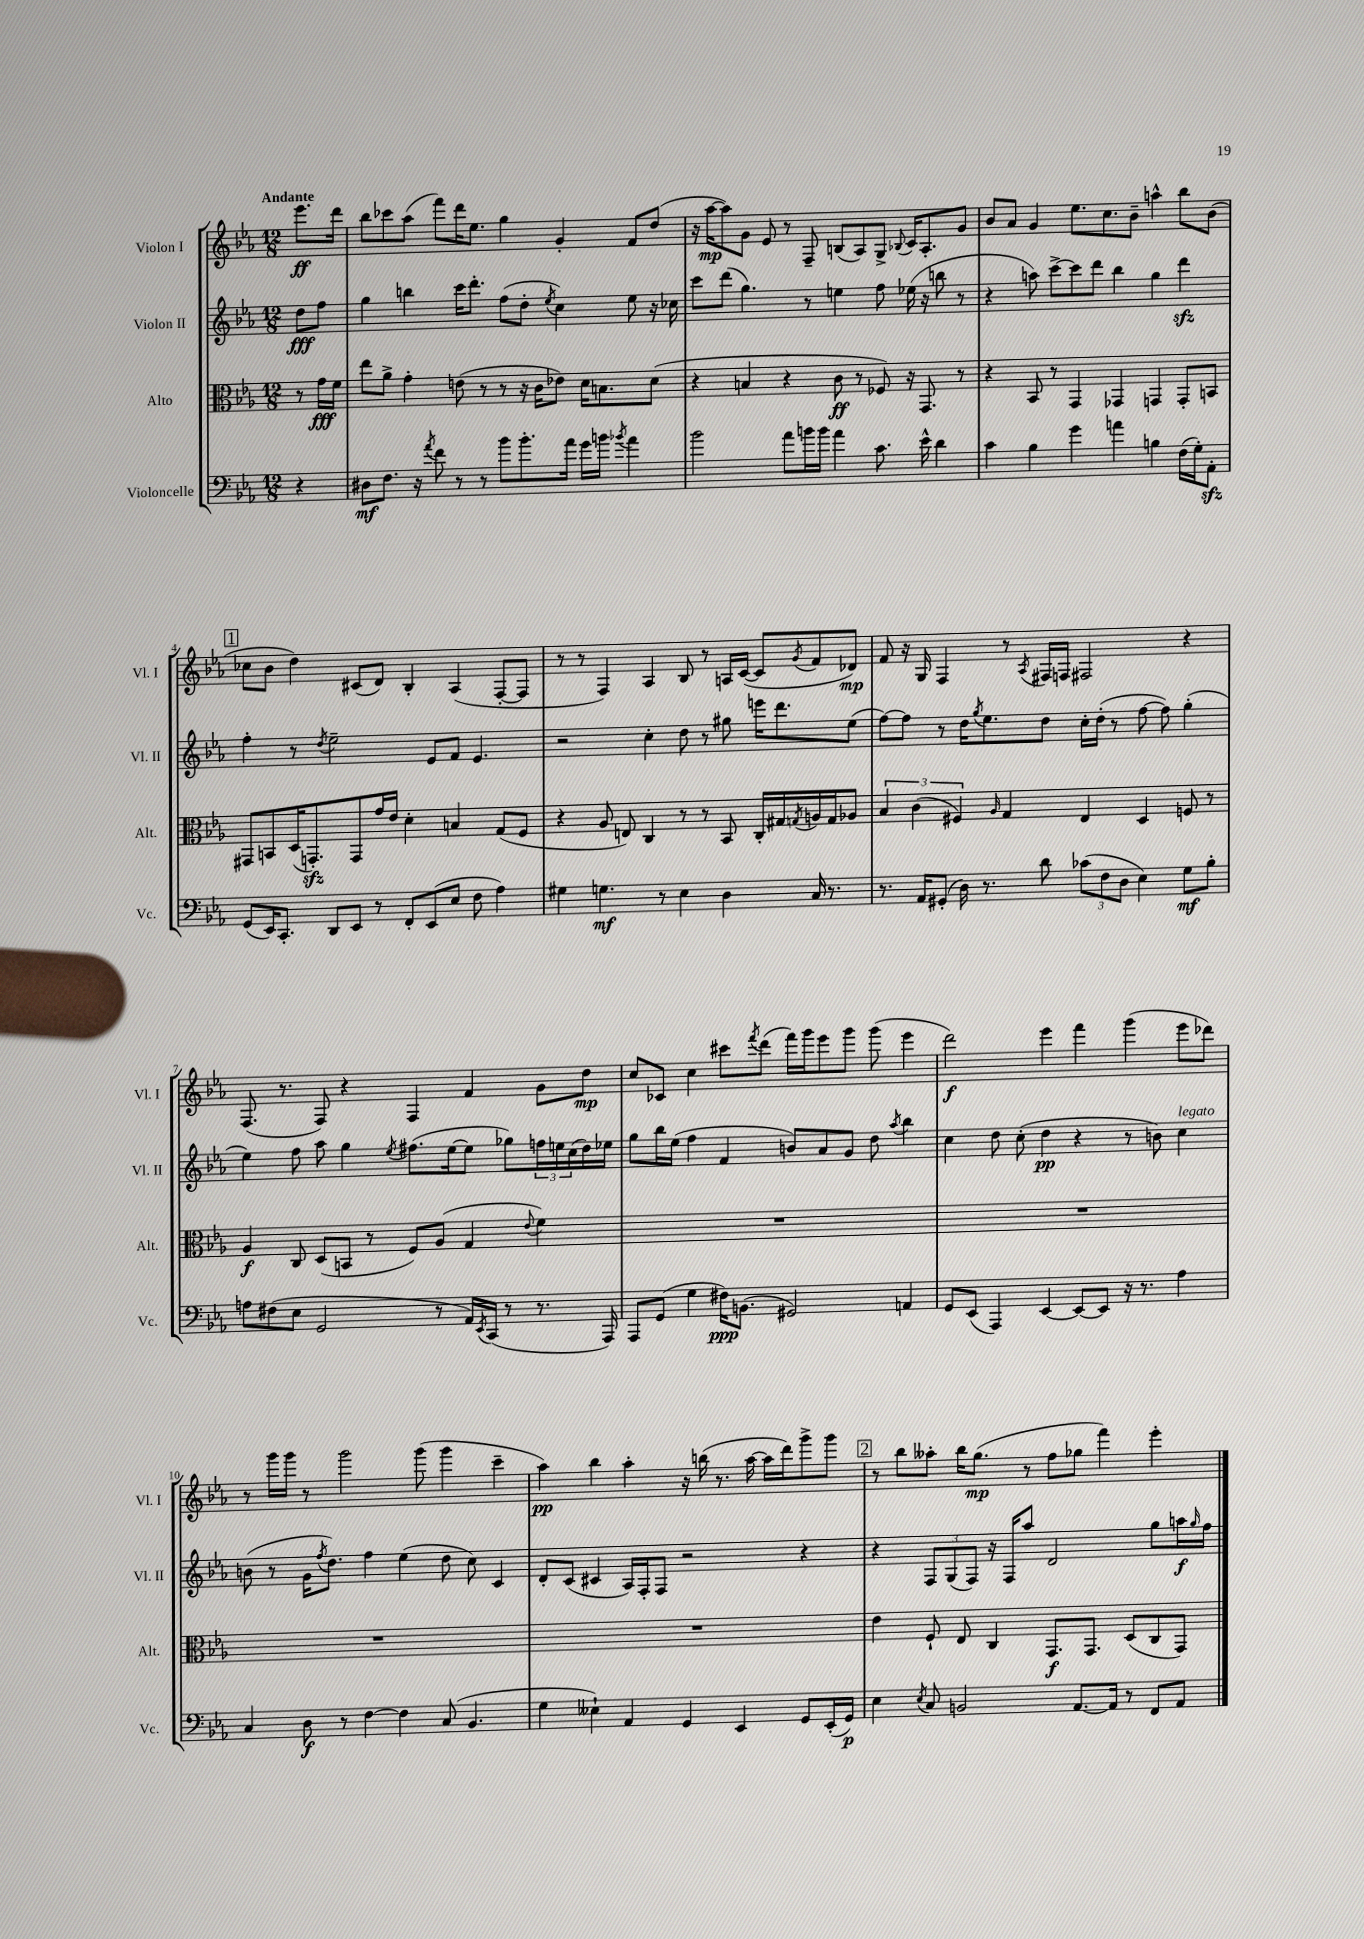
<<
\new StaffGroup <<
\new Staff = "s0" \with { instrumentName = "Violon I" shortInstrumentName = "Vl. I" } {
    \clef treble \key ees \major \numericTimeSignature \time 12/8 \partial 4 \tempo "Andante"
    ees'''8.\ff d'''16 |
    bes''8 ces'''8 aes''8( f'''8) d'''16 ees''8. g''4 g'4-. f'8 d''8( |
    r16 aes''16~\mp aes''8) g'8 ees'8 r8 f8-- b8( aes8) g8-> \appoggiatura { bes8 } c'16 aes8.-. g'8 |
    bes'8 aes'8 g'4 ees''8. c''8. bes'8-- a''4-^ bes''8 bes'8( |
    \mark \markup { \box "1" } ces''8 bes'8 d''4) cis'8( d'8) bes4-. aes4( f8~-. f8 |
    r8 r8 f4) aes4 bes8 r8 a16 c'16~( c'8 \acciaccatura { g'8 } f'8 des'8\mp) |
    f'8 r16 g16 f4 r8 \acciaccatura { aes8 } fis16 f16 fis2 r4 |
    f8.( r8. f8) r4 f4 f'4 g'8 d''8\mp |
    c''8 ces'8 c''4 cis'''8 \acciaccatura { f'''8 } d'''8( f'''16) g'''16 ees'''8 g'''8 g'''8( ees'''4 |
    d'''2\f) ees'''4 f'''4 g'''4( ees'''8 des'''8) |
    r8 g'''16 g'''16 r8 g'''2 g'''8( g'''4 c'''4-- |
    aes''4\pp) bes''4 aes''4-. r16 b''16( r8. aes''16~ aes''16 d'''16) g'''8-> g'''8 |
    \mark \markup { \box "2" } r8 bes''8 aeses''8-. bes''16 g''8.\mp( r8 f''8 ges''8 f'''4) ees'''4-. \bar "|." |
}
\new Staff = "s1" \with { instrumentName = "Violon II" shortInstrumentName = "Vl. II" } {
    \clef treble \key ees \major \numericTimeSignature \time 12/8 \partial 4
    d''8\fff f''8 |
    g''4 b''4 c'''16 d'''8.-. f''8( d''8-. \acciaccatura { ees''8 } c''4) ees''8 r16 ces''16 |
    c'''8 d'''8( g''4.) r8 e''4 f''8 ees''16( r16 b''8 r8 |
    r4 a''8) c'''8~-> c'''8 d'''8 bes''4 g''4 d'''4\sfz |
    \mark \markup { \box "1" } f''4-. r8 \acciaccatura { d''8 } ees''2-- ees'8 f'8 ees'4. |
    r2 c''4-. d''8 r8 gis''8 e'''16 d'''8. ees''8( |
    f''8~) f''8 r8 d''16 \acciaccatura { g''8 } ees''8. d''8 c''16-. d''16-.( r8 f''8~ f''8) g''4-.( |
    ees''4) f''8 aes''8 g''4 \acciaccatura { ees''8 } fis''8.( ees''16~ ees''8 ges''8) \tuplet 3/2 { f''16 e''16 c''16( } d''16) ees''16 |
    g''8 bes''16 ees''16( f''4 f'4 b'8) aes'8 g'8 d''8 \acciaccatura { aes''8 } bes''4 |
    c''4 d''8 c''8-.( d''4\pp r4 r8 b'8) c''4^\markup { \italic "legato" } |
    b'8( r8 g'16 \acciaccatura { f''8 } d''8.) f''4 ees''4( d''8 c''8) c'4 |
    d'8-. c'8( cis'4 aes16) f16-. f8 r2 r4 |
    \mark \markup { \box "2" } r4 \tuplet 3/2 { f8 g8( f8) } r16 f16 aes''8 d'2 g''8 a''16\f \grace { g''16 } f''16 \bar "|." |
}
\new Staff = "s2" \with { instrumentName = "Alto" shortInstrumentName = "Alt." } {
    \clef alto \key ees \major \numericTimeSignature \time 12/8 \partial 4
    r8 g'16\fff f'16 |
    ees''8 aes'8-> g'4-. e'8( r8 r8 r16 c'16 ees'8) d'16 b8. d'8( |
    r4 b4 r4 c'8\ff r8 fes8) r16 g,8. r8 |
    r4 bes,8 r8 g,4 ges,4 g,4 g,8-. b,8 |
    \mark \markup { \box "1" } gis,8 b,8 d16( g,8.-.\sfz) g,8 g'16 ees'16 d'4-. b4 g8( f8 |
    r4 aes8 e8) c4 r8 r8 bes,8 c16-. gis16 \acciaccatura { g8 } a16 g16 aes8 |
    \tuplet 3/2 { bes4 c'4( fis4) } \grace { aes16 } g4 ees4 d4 f8 r8 |
    aes4\f c8 d8( b,8 r8 f8) aes8( g4 \appoggiatura { ees'8 } f'4) |
    R1. |
    R1. |
    R1. |
    R1. |
    \mark \markup { \box "2" } ees'4 f8-! ees8 c4 g,8.\f g,8. d8( c8 g,8) \bar "|." |
}
\new Staff = "s3" \with { instrumentName = "Violoncelle" shortInstrumentName = "Vc." } {
    \clef bass \key ees \major \numericTimeSignature \time 12/8 \partial 4
    r4 |
    dis8\mf f8. r16 \acciaccatura { aes'8 } f'8 r8 r8 bes'8 bes'8.-. aes'16 g'16 b'16 \acciaccatura { bes'8 } aes'4 |
    bes'2 aes'8 b'16 b'16 aes'4 c'8. ees'16-^ d'4 |
    c'4 bes4 g'4 a'4 b4 f16( g16-.) aes,8-.\sfz |
    \mark \markup { \box "1" } g,8( ees,16) c,8.-. d,8 ees,8 r8 f,8-. ees,8( ees8 f8 aes4) |
    gis4 g4.\mf r8 ees4 d4 c16 r8. |
    r8. aes,16 gis,8-.( d16) r8. d'8 \tuplet 3/2 { ces'8( f8 d8 } ees4) g8\mf bes8-. |
    a8 fis8( ees8 g,2 r8 aes,16) \acciaccatura { ees,8 } c,16( r8 r8. aes,,16) |
    aes,,8 g,8( g4 fis16\ppp) b,8.( gis,2) a,4 |
    g,8 ees,8( aes,,4) ees,4~ ees,8~ ees,8 r16 r8. aes4 |
    c4 d8\f r8 f4~ f4 c8( bes,4. |
    g4 eeses4-!) aes,4 g,4 ees,4 g,8 ees,16-.( g,16\p) |
    \mark \markup { \box "2" } ees4 \acciaccatura { ees8 } c8 b,2 aes,8.~ aes,16 r8 f,8 aes,8 \bar "|." |
}
>>
>>
